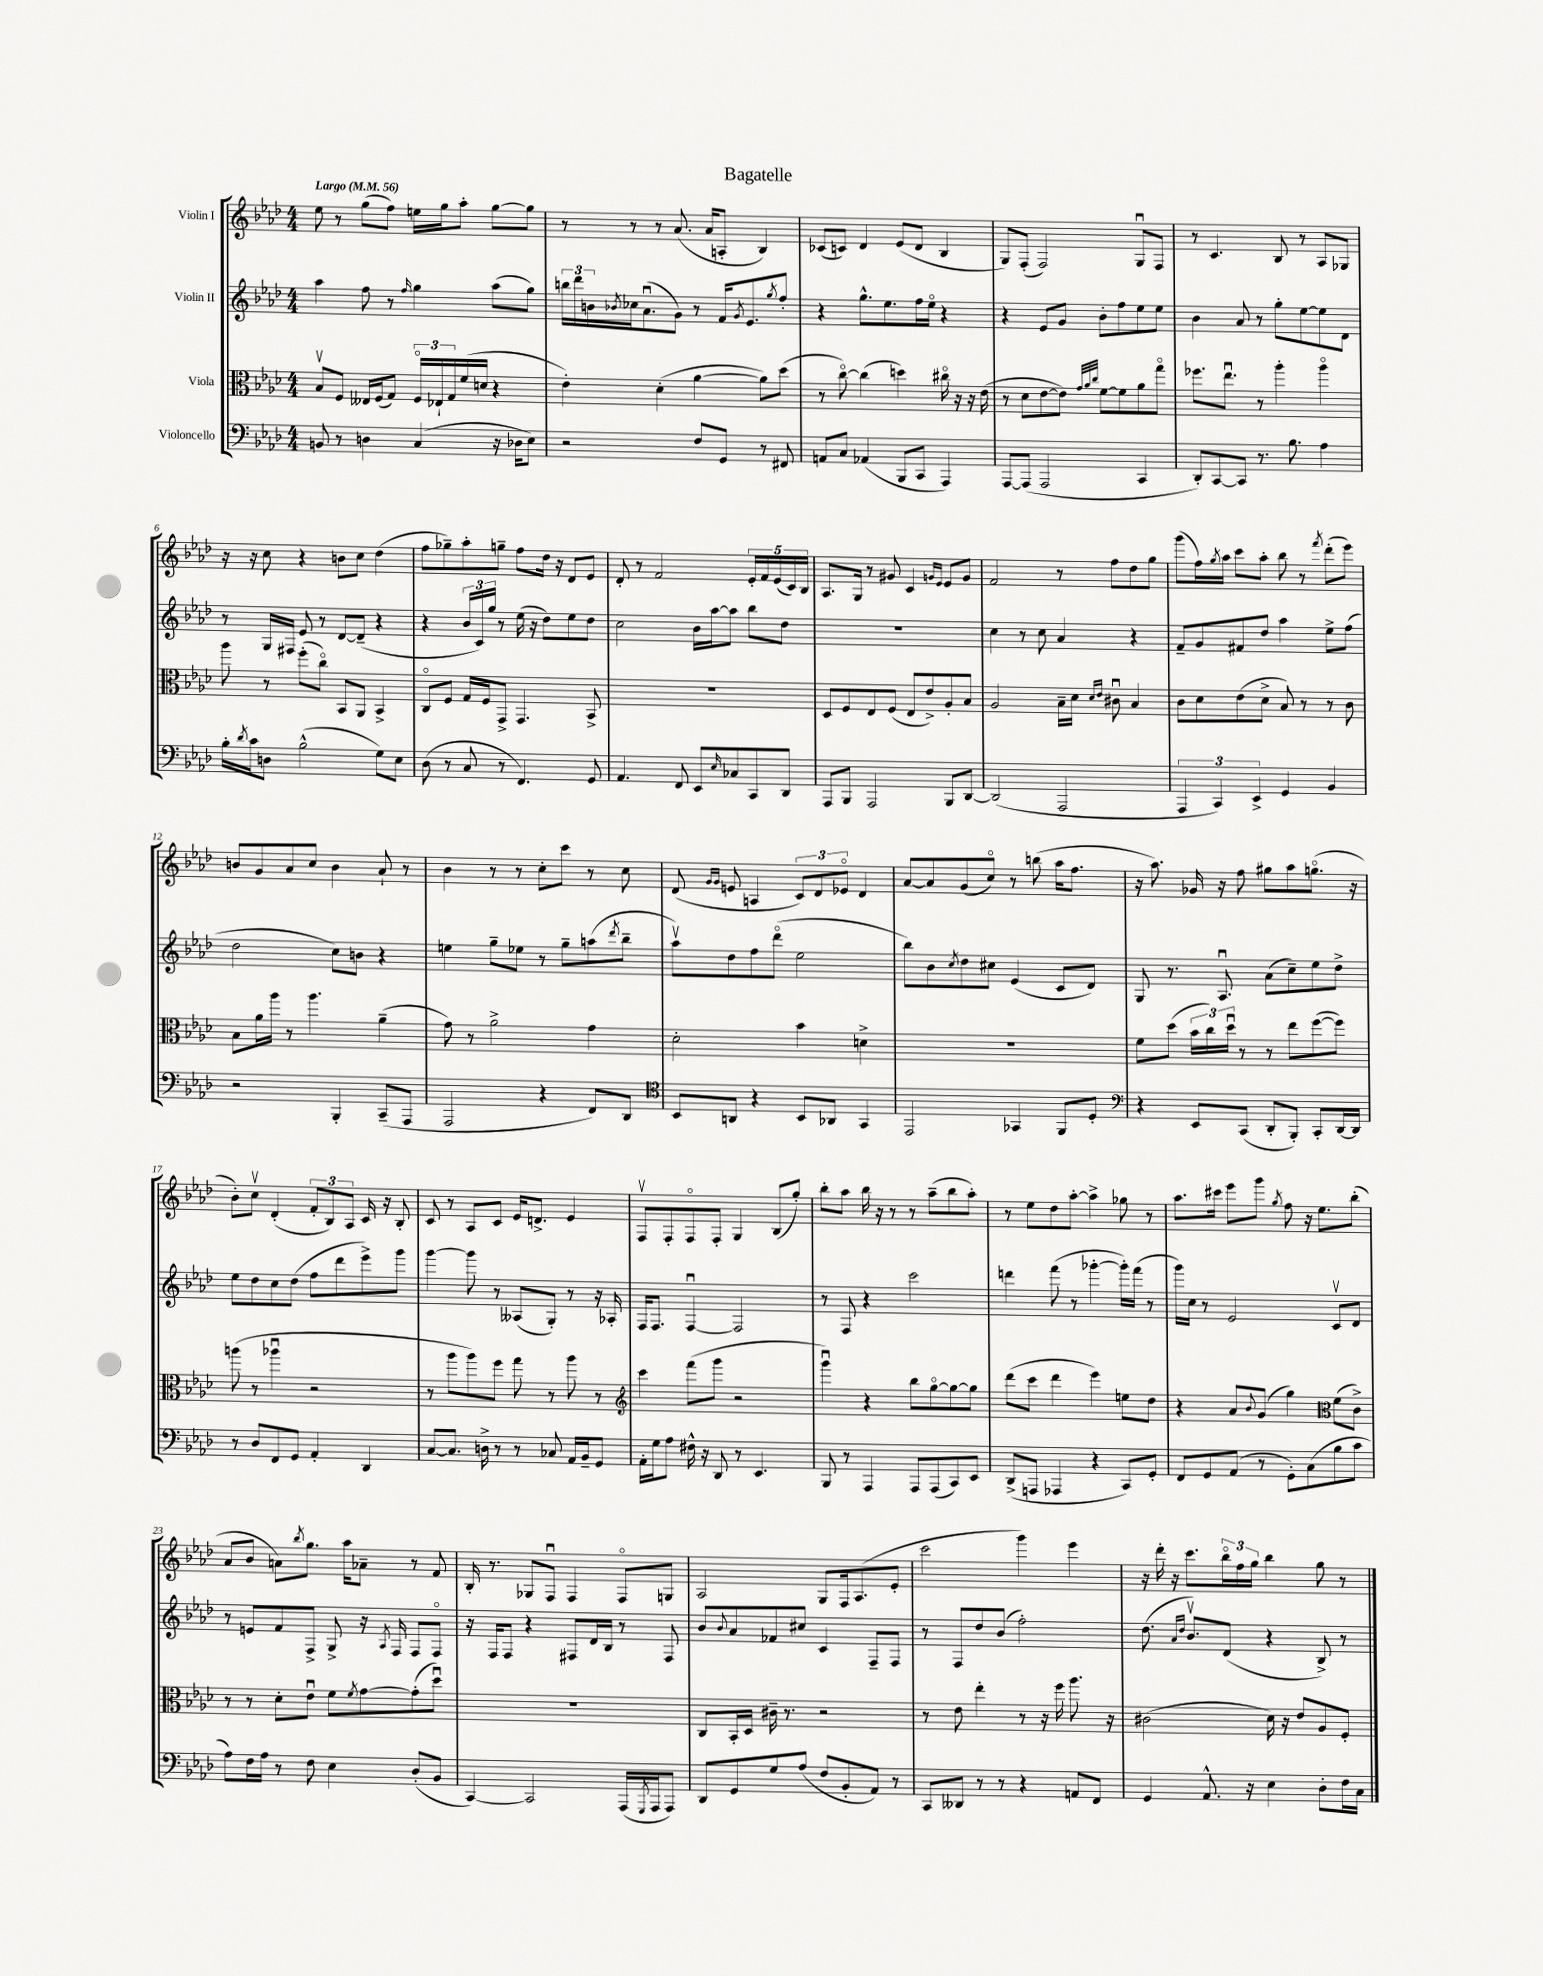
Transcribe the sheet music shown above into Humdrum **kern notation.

**kern	**kern	**kern	**kern
*part4	*part3	*part2	*part1
*staff4	*staff3	*staff2	*staff1
*I"Violoncello	*I"Viola	*I"Violin II	*I"Violin I
*clefF4	*clefC3	*clefG2	*clefG2
*k[b-e-a-d-]	*k[b-e-a-d-]	*k[b-e-a-d-]	*k[b-e-a-d-]
*M4/4	*M4/4	*M4/4	*M4/4
*MM56	*MM56	*MM56	*MM56
=1	=1	=1	=1
!	!	!	!LO:TX:a:B:t=Largo
8BBn/	8B-v/L	4aa-\	8ee-\
8r	8F/J	.	8r
4Dn\	16E--X/LL	8ff\	(8gg\L
.	(16F/J	.	.
.	8G/J)	8r	8ff\J)
.	.	16qqff/	.
(4C/	24F/LL	4gg\	16een\LL
.	24E-X`/	.	.
.	.	.	16gg\J
.	24G/	.	.
.	(16f/	.	8aa-'\J
.	16dn/JJ	.	.
16r	4r	(8aa-\L	[8gg\L
16D-X\KL	.	.	.
8E-\J)	.	8gg\J)	8gg\J]
=2	=2	=2	=2
2r	4e-'\)	24bbn\LL	8r
.	.	24ddd-\	.
.	.	24bn\	.
.	.	8qb-X/	.
.	.	16cc-X\J	8r
.	.	(8.a-u\	.
.	(4d-'\	.	8r
.	.	8g\J)	(8.a-/
8F/L	[4a-\	8r	.
.	.	.	16a-/KL
8GG/J	.	16f/KL	8An'/J
.	.	8qg/	.
.	.	8.e-/	.
8r	8a-\L])	.	4B-/)
.	.	8qgg/	.
8FF#X/	(8dd-\J	8ff'/J	.
=3	=3	=3	=3
8AAn/L	8r	4r	(8c-X/L
8C/J	[8cc\)	.	8cn/J)
(4AA-X/	(4cc\]	8.gg^^\L	4d-/
.	.	8.ee-\	.
8BBB-/L	4ddn\)	.	(8e-/L
8CC/J	.	16ff\L	8d-/J
.	.	16ee-\JJ	.
4AAA-/)	16cc#X\	4r	4B-/
.	16r	.	.
.	16r	.	.
.	(16e-\	.	.
=4	=4	=4	=4
[8AAA-/L	8r	4r	8G/L)
(8AAA-/J]	8d-\L	.	(8F'/J
2AAA-/	[8e-\	8e-/L	2F/)
.	8e-\J])	8g/J	.
.	32qqg/LLL	.	.
.	32qqa-/	.	.
.	32qqcc/JJJ	.	.
.	[8f\L	8b-'\L	.
.	8f\]	8ff\	.
4CC/	8a-\	8ee-\	8Gu/L
.	8gg\J	8ee-\J	8F/J
=5	=5	=5	=5
8DD-'/L)	8.ff-X\L	4b-\	8r
[8CC/	.	.	4.c/
.	8.ee-u\J	.	.
8CC/J]	.	8a-/	.
8.r	8r	8r	.
.	4aa-'\	8gg'\L	8B-/
8.B-\	.	.	.
.	.	[8ee-\	8r
4A-\	4aa-\	8ee-\]	8A-/L
.	.	8d-\J	8G-X/J
!!LO:LB:g=z
=6	=6	=6	=6
16B-'\LL	8aa-\	8r	16r
8qd-/	.	.	.
16c\J	.	.	16r
8Dn\J	8r	16G/LL	8cc\
.	.	16F#X/JJ	.
(2B-^^\	(8ff'\L	8e-/	4r
.	8cc\J)	8r	.
.	8BB-/L	[8d-/L	8bn\L
.	8AA-/J	(8d-~/J]	8cc\J
8G\L)	4BB-^/	4r	(4dd-\
8E-\J	.	.	.
=7	=7	=7	=7
(8D-\	8C/L	4r	8ff\L
8r	8F/J	.	8gg-X~\)
8C/	16G/LL	24b-/LL	8aa-'\
.	.	24c/)	.
.	16F/J	.	.
.	.	24gg/JJ	.
8r	8GG^/J	8r	8ggn~\J
4.FF/)	4.GG/	(16ee-\	8ff\L
.	.	16r	.
.	.	8dd-\L)	16dd-\Jk
.	.	.	16r
.	.	8ee-\	8d-/L
8GG/	8BB-^/	8dd-\J	8e-/J
=8	=8	=8	=8
4.AA-/	1r	2cc\	8d-'/
.	.	.	8r
.	.	.	2f/
8FF/	.	.	.
8EE-/L	.	16b-\LL	.
.	.	[16aa-\J	.
16qqE-/	.	.	.
8C-X/	.	8aa-\J]	.
8CC/	.	8bb-\L	20e-'/LL
.	.	.	20f/
.	.	.	(20e-/
8DD-/J	.	8dd-\J	.
.	.	.	20c/)
.	.	.	20B-/JJ
=9	=9	=9	=9
8AAA-/L	8D-/L	1r	8.A-/L
8BBB-/J	8F/	.	.
.	.	.	16G/Jk
2AAA-/	8E-/	.	8r
.	(8F/J	.	8g#X/
.	8E-/L	.	4c/
.	8e-^/)	.	.
.	.	.	16qqgn/LL
.	.	.	16qqe-/JJ
8BBB-/L	8A-'/	.	8e-/L
[8DD-/J	8B-/J	.	8g/J
=10	=10	=10	=10
(2DD-/]	2A-/	4cc\	2f/
.	.	8r	.
.	.	8cc\	.
2AAA-/	16B-~\LL	4a-/	8r
.	16d-\JJ	.	.
.	16qqd-/LL	.	.
.	16qqe-/JJ	.	.
.	8c#Xu\	.	8ff\L
.	4B-/	4r	8dd-\
.	.	.	8gg\J
=11	=11	=11	=11
6AAA-/	8c\L	8f~/L	(8ggg\L
.	8d-\	8g/	16ff\L)
6CC/)	.	.	.
.	.	.	8qgg/
.	.	.	16aa-\JJ
.	(8e-\	8f#X/	8ccc\L
6EE-^/	.	.	.
.	8d-^\J	8dd-/J	8aa-'\J
4GG/	8B-/)	4aa-\	8bb-\
.	8r	.	8r
.	.	.	8qfff/
4BB-/	8r	8ee-^\L	(8ddd-'\L
.	8c\	(8ff\J	8eee-\J)
!!LO:LB:g=z
=12	=12	=12	=12
2r	8B-\L	2dd-\	8bn/L
.	16a-\L	.	8g/
.	16aa-\JJ	.	.
.	8r	.	8a-/
.	4.aa-\	.	8cc/J
4BBB-'/	.	8cc\L)	4b\
.	.	8bn\J	.
(8CC~/L	(4a-~\	4r	8a-`/
8AAA-/J	.	.	8r
=13	=13	=13	=13
2AAA-/	8g\)	4een\	4b-\
.	8r	.	.
.	2a-^\	8gg~\L	8r
.	.	8ee-X\J	8r
4r	.	8r	8cc'\L
.	.	8gg~\L	8ccc\J
8FF/L)	4g\	(8aan\	8r
.	.	8qddd-/	.
8DD-/J	.	8bb-~\J	8cc\
=14	=14	=14	=14
*clefC4	*	*	*
8BB-/L	2d-'\	8aa-v\L)	(8d-/
.	.	.	16qqg/LL
.	.	.	16qqg/JJ
8AAn/J	.	8dd-\	8en/
4r	.	8ff\	4An/
.	.	(8ddd-\J	.
8BB-/L	4b-\	2ee-\	12c/L)
.	.	.	12d-/
8AA-X/J	.	.	.
.	.	.	12e-X/J
4GG/	4dn^\	.	4d-/
=15	=15	=15	=15
2EE-/	1r	8bb-\L)	[8a-/L
.	.	8b-\	8a-/]
.	.	8qcc/	.
.	.	8dd-\	(8g/
.	.	8cc#X\J	8cc/J)
4GG-X/	.	(4e-/	8r
.	.	.	(8bbn\
8FF/L	.	8c/L	16aa-\KL
.	.	.	8.ff\J
8D-'/J	.	8d-/J)	.
=16	=16	=16	=16
*clefF4	*	*	*
4r	8f\L	8G/	16r
.	.	.	8.aa-\)
.	(8dd-\J	8.r	.
8EE-/L	24b-\LL	.	16g-X/
.	24cc\)	.	.
.	.	8.A-u/	16r
.	24dd-u\JJ	.	.
(8CC/J	8r	.	8ff\
8DD-'/L	8r	(8a-\L	8gg#X\L
8BBB-'/J)	8ee-\L	8cc~\)	8aa-\
8CC'/L	([8ff\	8ee-\	(8.ggn\J
[16DD-/L	8ff\J])	8dd-^\J	.
16DD-/JJ]	.	.	16r
!!LO:LB:g=z
=17	=17	=17	=17
8r	(8aan\	8ee-\L	8b-'\L)
8D-/L	8r	8dd-\	8ccv\J
8FF/	4aa-Xu\	8cc\	(4d-'/
8GG/J	.	(8dd-\J	.
4AA-'/	2r	8ff\L	12f'/L
.	.	.	12B-/)
.	.	8ddd-\	.
.	.	.	12A-/J
4DD-/	.	8eee-^\)	16c/
.	.	.	16r
.	.	8ggg\J	8B-'/
=18	=18	=18	=18
[8C/L	8r	[4ggg\	8c/
8.C/J]	8aa-\L	.	8r
.	8aa-\)	8ggg\]	8A-/L
16Dn^\	.	.	.
8r	8ff\J	8r	8c/J
8r	8gg\	(8A--X/L	16e-/KL
.	.	.	8.dn^/J
8C-X/	8r	8G'/J)	.
16AA-/LL	8aa-\	8r	4e-/
16BB-~/J	.	.	.
8GG/J	8r	16r	.
.	.	16A-X'/	.
=19	=19	=19	=19
*	*clefG2	*	*
16AA-'\LL	4ccc\	16F/KL	8Fv/L
16G\J	.	8.F/J	.
8A-\J	.	.	8F'/
16F#X^^\	(8fff\L	[4Fu/	8F/
16r	.	.	.
8DD-/	8ggg\J	.	8F'/J
8r	2r	2F/]	4G/
4.EE-/	.	.	.
.	.	.	(8B-/L
.	.	.	8gg'/J)
=20	=20	=20	=20
8BBB-/	4gggu\)	8r	8bb-'\L
8r	.	8F/	8aa-\J
4AAA-/	4r	4r	16bb-\
.	.	.	16r
.	.	.	8r
8AAA-/L	8bb-\L	2ccc\	8r
(8AAA-/	[8gg\	.	(8aa-~\L
8CC/)	8gg\_	.	8bb-\
8EE-/J	8gg\J]	.	8aa-'\J)
=21	=21	=21	=21
(8DD-^/L	(8ddd-\L	4dddn\	8r
8AAAn/J	8ccc\J	.	8ee-\L
4AAA-X/	4ddd-\	(8fff\	8dd-\
.	.	8r	[8aa-'\J
4r	4eee-\)	[4ggg-X'\	4aa-^\]
8CC/L)	8een\L	16ggg-'\LL])	8gg-X\
.	.	(16fff\JJ	.
8GG'/J	8dd-\J	8r	8r
=22	=22	=22	=22
8FF/L	4r	16ggg\LL)	8.aa-\L
.	.	16cc\JJ	.
8GG/	.	8r	.
.	.	.	16ccc#X\Jk
(8AA-/J	8a-/L	2e-/	8eee-\L
.	8qqb-/	.	.
8r	(8g/J	.	8ggg\J
.	.	.	8qgg/
8GG'\L)	4gg\)	.	8ff\
(8C\	.	.	16r
.	.	.	8.ee-\L
*	*clefC3	*	*
8B-\	(8f\L	8cv/L	.
8c\J	8c^\J)	8d-/J	(8bb-'\J
!!LO:LB:g=z
=23	=23	=23	=23
8A-\L)	8r	8r	8a-/L
16F\L	8r	8en/L	8b-/J
16A-\JJ	.	.	.
8r	8d-'\L	8f/	8an\L)
.	.	.	8qbb-/
8F\	8e-u\J	8F^/J	8.gg\J
4E-\	8f\L	8G^/	.
.	.	.	16aa-\KL
.	8qf/	.	.
.	[8g\	16r	8a-X~\J
.	.	8qA-/	.
.	.	16F/	.
(8D-'/L	(8g'\]	8F/L	8r
8BB-/J	8dd-u\J)	8F/J	8f/
=24	=24	=24	=24
[4CC/)	1r	16r	16B-'/
.	.	16F/KL	8.r
.	.	8F/J	.
2CC/]	.	4r	8G-X/L
.	.	.	8Fu/J
.	.	8F#X/L	4F/
.	.	16d-/L	.
.	.	16B-/JJ	.
(16AAA-/LL	.	8r	8F/L
8qGGG/	.	.	.
16AAA-/J	.	.	.
8AAA-/J)	.	8F#/	8Gn/J
=25	=25	=25	=25
8DD-/L	8C/L	8b-/L	2A-/
.	.	8qqb-/	.
8GG/	16BB-'/L	8a-/	.
.	16D-/JJ	.	.
8G/	16c#X~\	8f-X/	.
.	8.r	.	.
(8A-/J	.	8cc#X/J	.
8F/L	2r	4c/	8G/L
8BB-'/	.	.	16F/k
.	.	.	(8.A-/
8AA-/J)	.	8F~/L	.
8r	.	8F/J	8e-'/J
=26	=26	=26	=26
8CC/L	8r	8r	2ccc\
8DD--X/J	8e-\	8F/L	.
8r	4ee-'\	8dd-/	.
8r	.	(8b-/J	.
4r	8r	2ff'\)	4ggg\)
.	16r	.	.
.	16ff\	.	.
8AAn/L	8.aa-\	.	4eee-\
8FF/J	.	.	.
.	16r	.	.
=27	=27	=27	=27
4GG/	(2c#X\	(8.dd-\	16r
.	.	.	16ddd-'\
.	.	.	16r
.	.	16qqa-/LL	.
.	.	16qqdd-/JJ	.
.	.	8.b-v/L)	8.ccc\L
8.AA-^^/	.	.	.
.	.	(8d-/J	24bb-\L
.	.	.	24ff\
16r	.	.	.
.	.	.	24gg\JJ
4E-\	16d-\)	4r	4bb-\
.	16r	.	.
.	8e-/L	.	.
8D-'\L	8A-/	8B-^/)	8gg\
16F\L	8F'/J	8r	8r
16C\JJ	.	.	.
==	==	==	==
*-	*-	*-	*-
